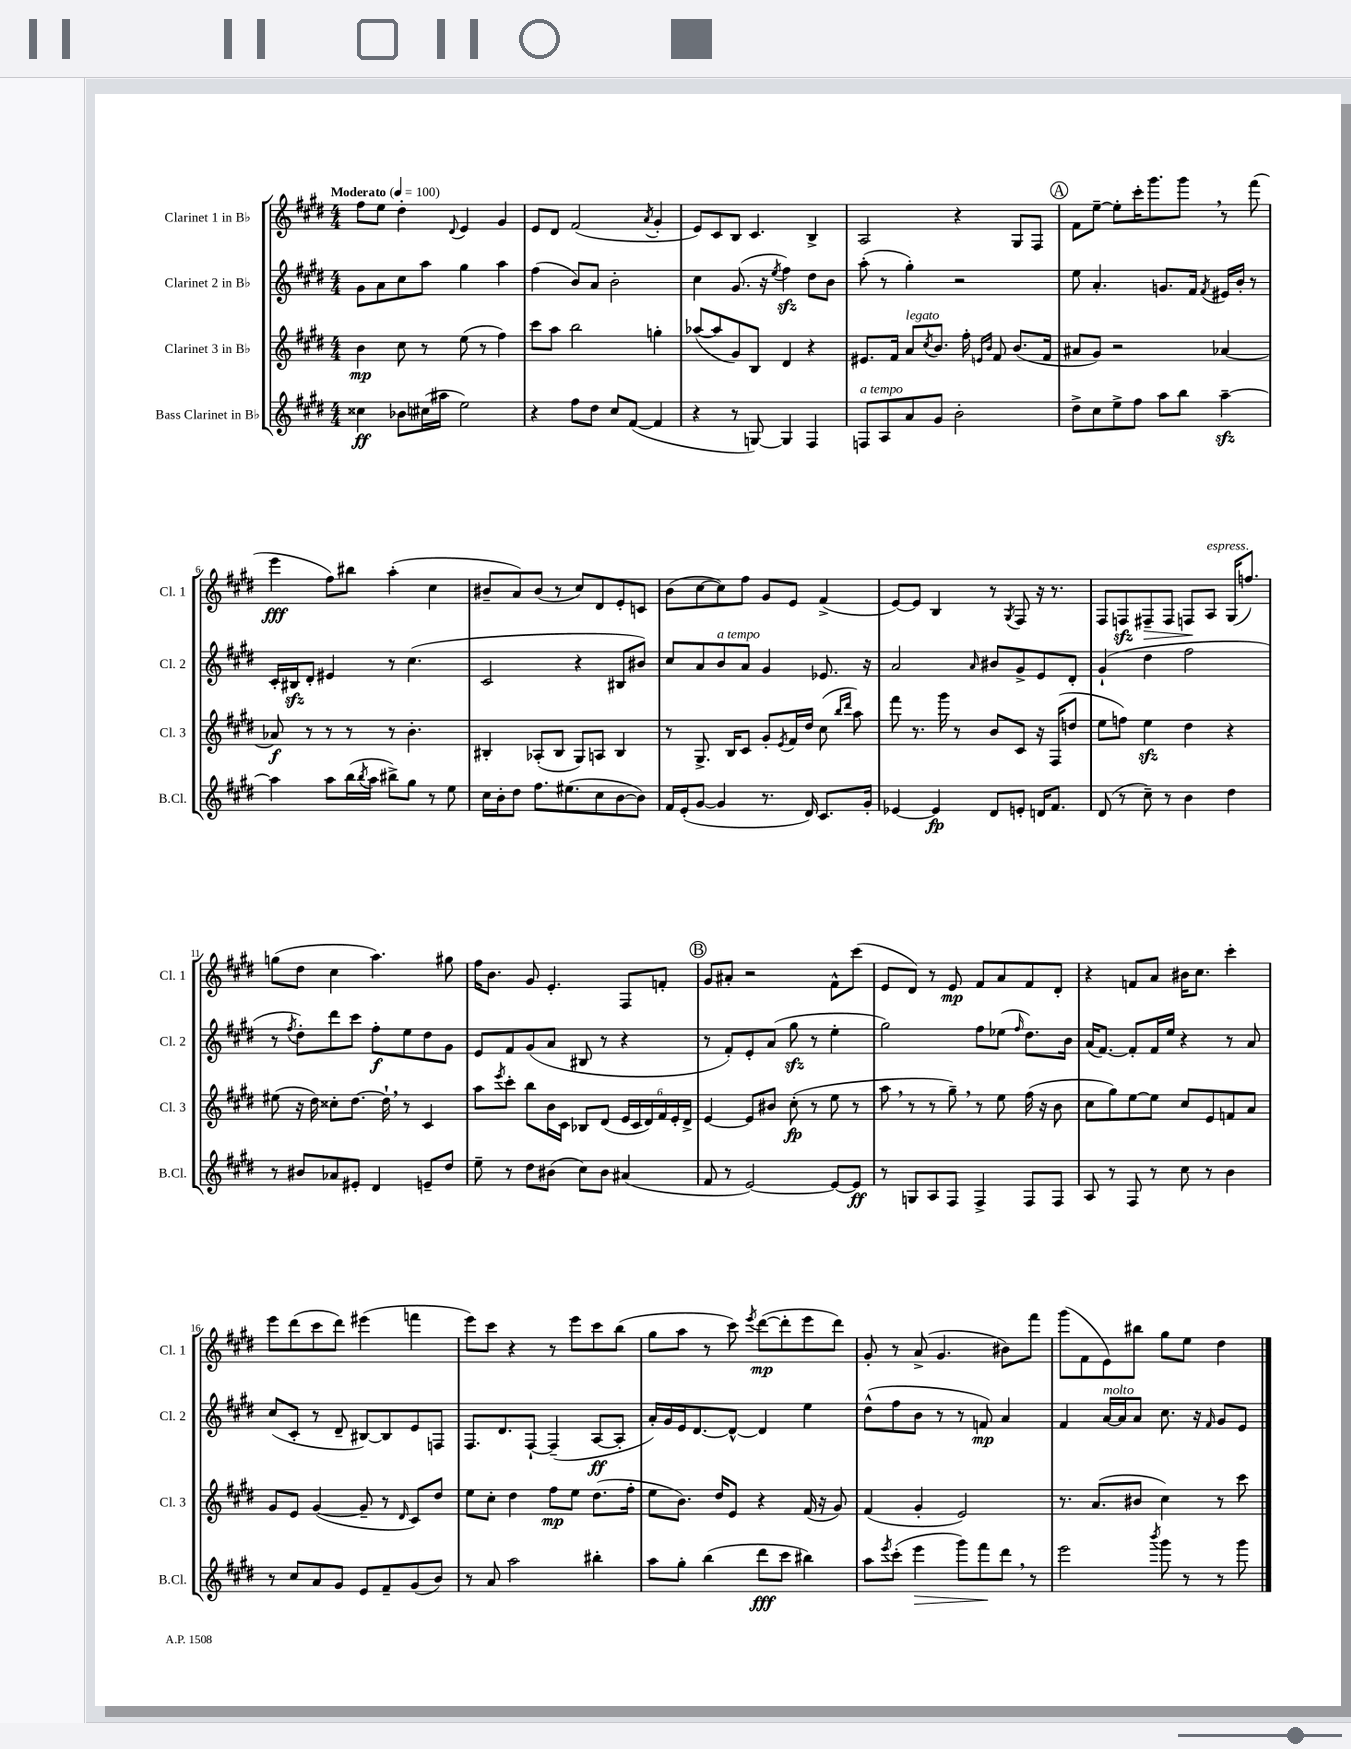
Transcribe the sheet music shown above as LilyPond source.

<<
\new StaffGroup <<
\new Staff = "s0" \with { instrumentName = "Clarinet 1 in Bb" shortInstrumentName = "Cl. 1" } {
    \clef treble \key e \major \numericTimeSignature \time 4/4 \tempo "Moderato" 4 = 100
    fis''8 e''8 dis''4-. \appoggiatura { dis'8 } e'4 gis'4 |
    e'8 dis'8 fis'2( \acciaccatura { a'8 } gis'4-. |
    e'8) cis'8 b8 cis'4. b4-> |
    a2 r4 gis8 fis8 |
    \mark \markup { \circle "A" } fis'8 e''8~-- e''8-. cis'''16-. gis'''8. gis'''8 \breathe r8 fis'''8( |
    e'''4\fff fis''8) bis''8 a''4-.( cis''4 |
    bis'8-- a'8) bis'8( r8 cis''8) dis'8 e'8-. c'8 |
    b'8( cis''8~ cis''8) fis''8 gis'8 e'8 fis'4->( |
    e'8~) e'8 b4 r8 \acciaccatura { gis8 } fis8 r16 r8. |
    fis8 f8\sfz fis8--\> fis8 f8\! a8^\markup { \italic "espress." } gis16( f''8.) |
    g''8( dis''8 cis''4 a''4.) gis''8 |
    fis''16 b'8. gis'8 e'4.-. fis8 f'8-. |
    \mark \markup { \circle "B" } gis'8 ais'8-. r2 fis'8-^ cis'''8( |
    e'8 dis'8) r8 e'8\mp fis'8 a'8 fis'8 dis'8-. |
    r4 f'8 a'8 bis'16 cis''8. cis'''4-. |
    e'''8 dis'''8( cis'''8 dis'''8) eis'''4( f'''4 |
    e'''8) cis'''8 r4 r8 e'''8 cis'''8 b''8( |
    gis''8 a''8 r8 cis'''8) \acciaccatura { e'''8 } dis'''8~\mp( dis'''8-. e'''8 dis'''8) |
    gis'8-. r8 a'8->( gis'4. bis'8) fis'''8 |
    gis'''8( fis'8 e'8) bis''8 gis''8 e''8 dis''4 \bar "|." |
}
\new Staff = "s1" \with { instrumentName = "Clarinet 2 in Bb" shortInstrumentName = "Cl. 2" } {
    \clef treble \key e \major \numericTimeSignature \time 4/4
    gis'8 a'8 cis''8 a''8 gis''4 a''4 |
    fis''4( b'8) a'8 b'2-. |
    cis''4 gis'8.( r16 \acciaccatura { e''8 } fis''4\sfz) dis''8 b'8 |
    a''8-.( r8 gis''4-.) r2 |
    \mark \markup { \circle "A" } e''8 a'4.-. g'8. fis'16 \acciaccatura { fis'8 } eis'16 b'16-. r8 |
    cis'16-. bis16\sfz dis'8-. eis'4 r8 cis''4.( |
    cis'2 r4 bis8 bis'8) |
    cis''8 a'8 b'8^\markup { \italic "a tempo" } a'8 gis'4 ees'8. r16 |
    a'2 \grace { a'16 } bis'8 gis'8-> e'8 dis'8-. |
    gis'4-!( dis''4 fis''2 |
    r8 \acciaccatura { fis''8 } dis''8-.) dis'''8 cis'''8 fis''8-.\f e''8 dis''8 gis'8 |
    e'8 fis'8 gis'8( a'8 bis8 r8 r4 |
    \mark \markup { \circle "B" } r8 fis'8-.) e'8-. a'8( gis''8\sfz r8 e''4-. |
    gis''2) fis''8 ees''8( \grace { fis''16 } dis''8.) b'16 |
    a'16( fis'8.~) fis'8-. fis'16 e''16 r4 r8 a'8 |
    cis''8( cis'8-. r8 dis'8-- bis8~) bis8 e'8 f8 |
    fis8. dis'8. fis8~-! fis4--( a8~\ff a8-. |
    a'16-.) gis'16 e'16 dis'8.~ dis'8~-^ dis'4 e''4 |
    dis''8-^( fis''8 b'8 r8 r8 f'8\mp) a'4 |
    fis'4 a'16~^\markup { \italic "molto" } a'16 a'8 cis''8. r16 \grace { fis'16 } gis'8 e'8 \bar "|." |
}
\new Staff = "s2" \with { instrumentName = "Clarinet 3 in Bb" shortInstrumentName = "Cl. 3" } {
    \clef treble \key e \major \numericTimeSignature \time 4/4
    b'4\mp cis''8 r8 e''8( r8 fis''4) |
    cis'''8 a''8 b''2 g''4-. |
    aes''8~( aes''8 gis'8) b8 dis'4 r4 |
    eis'8. fis'16 a'8^\markup { \italic "legato" } \acciaccatura { cis''8 } b'8. fis''16-. \grace { e'16 b'16 } fis'8 b'8.( fis'16 |
    \mark \markup { \circle "A" } ais'8 gis'8) r2 aes'4~ |
    aes'8\f r8 r8 r8 r8 b'4.-. |
    bis4-. aes8-.( bis8 gis8) a8 bis4 |
    r8 gis8.-> b16 cis'8 gis'8-. \acciaccatura { e'8 } fis'16 dis''16 cis''8( \grace { b''16 dis'''16 } a''8) |
    fis'''8 r8. gis'''16 r8 b'8 cis'8 r16 fis16( d''8 |
    e''8 f''8) e''4\sfz dis''4 r4 |
    eis''8( r16 dis''16) cisis''8-. dis''8.~ dis''16-! \breathe r8 cis'4 |
    a''8 \acciaccatura { e'''8 } cis'''8-. b''8 b'16 cis'16 bes8 dis'8( \tuplet 6/4 { e'16 cis'16 dis'16) fis'16 e'16-. dis'16-> } |
    \mark \markup { \circle "B" } e'4~ e'8 bis'8 cis''8-.\fp( r8 e''8 r8 |
    a''8 \breathe r8 r8 gis''8--) \breathe r8 e''8 fis''16( r16 b'8 |
    cis''8 gis''8) e''8~ e''8 cis''8 e'8 f'8 a'8 |
    gis'8 e'8 gis'4~( gis'8-- r8 \grace { dis'16 } cis'8) dis''8 |
    e''8 cis''8-. dis''4 fis''8\mp e''8 dis''8.( fis''16-. |
    e''8 b'8.) dis''16 e'8 r4 fis'16( r16 gis'8) |
    fis'4( gis'4-. e'2) |
    r8. a'8.( bis'8 cis''4) r8 cis'''8 \bar "|." |
}
\new Staff = "s3" \with { instrumentName = "Bass Clarinet in Bb" shortInstrumentName = "B.Cl." } {
    \clef treble \key e \major \numericTimeSignature \time 4/4
    cisis''4\ff bes'8 cis''16( ais''16 e''2) |
    r4 fis''8 dis''8 cis''8 fis'8~( fis'4 |
    r4 r8 g8~) g4 fis4 |
    f8^\markup { \italic "a tempo" } a8 a'8 gis'8 b'2-. |
    \mark \markup { \circle "A" } dis''8-> cis''8 e''8-> fis''8 a''8 b''8 a''4~--\sfz |
    a''4 a''8 b''16( \acciaccatura { b''8 } a''16 bis''8->) gis''8 r8 e''8 |
    cis''16 b'16-. dis''8 fis''8. eis''8.( cis''8 b'8~ b'8) |
    fis'16 e'16-.( gis'8~ gis'4 r8. dis'16) cis'8. gis'16-. |
    ees'4~ ees'4\fp dis'8 e'8-. d'16 fis'8. |
    dis'8( r8 cis''8--) r8 b'4 dis''4 |
    r8 bis'8 aes'8 eis'8-. dis'4 e'8-- dis''8 |
    e''8-- r8 dis''8 bis'8( cis''8) bis'8 ais'4( |
    \mark \markup { \circle "B" } fis'8 r8 e'2~) e'8~ e'8\ff |
    r8 g8 a8 fis8 fis4-> fis8 fis8 |
    a8 r8 fis8 r8 cis''8 r8 b'4 |
    r8 cis''8 a'8 gis'8 e'8 fis'8-- gis'8( b'8) |
    r8 a'8 a''2 bis''4-. |
    a''8 gis''8-. b''4( dis'''8\fff cis'''8 bis''4) |
    a''8 \acciaccatura { e'''8 } cis'''8-.( e'''4\> gis'''8) fis'''8\! dis'''8 \breathe r8 |
    e'''2 \acciaccatura { b'''8 } gis'''8 r8 r8 gis'''8 \bar "|." |
}
>>
>>
